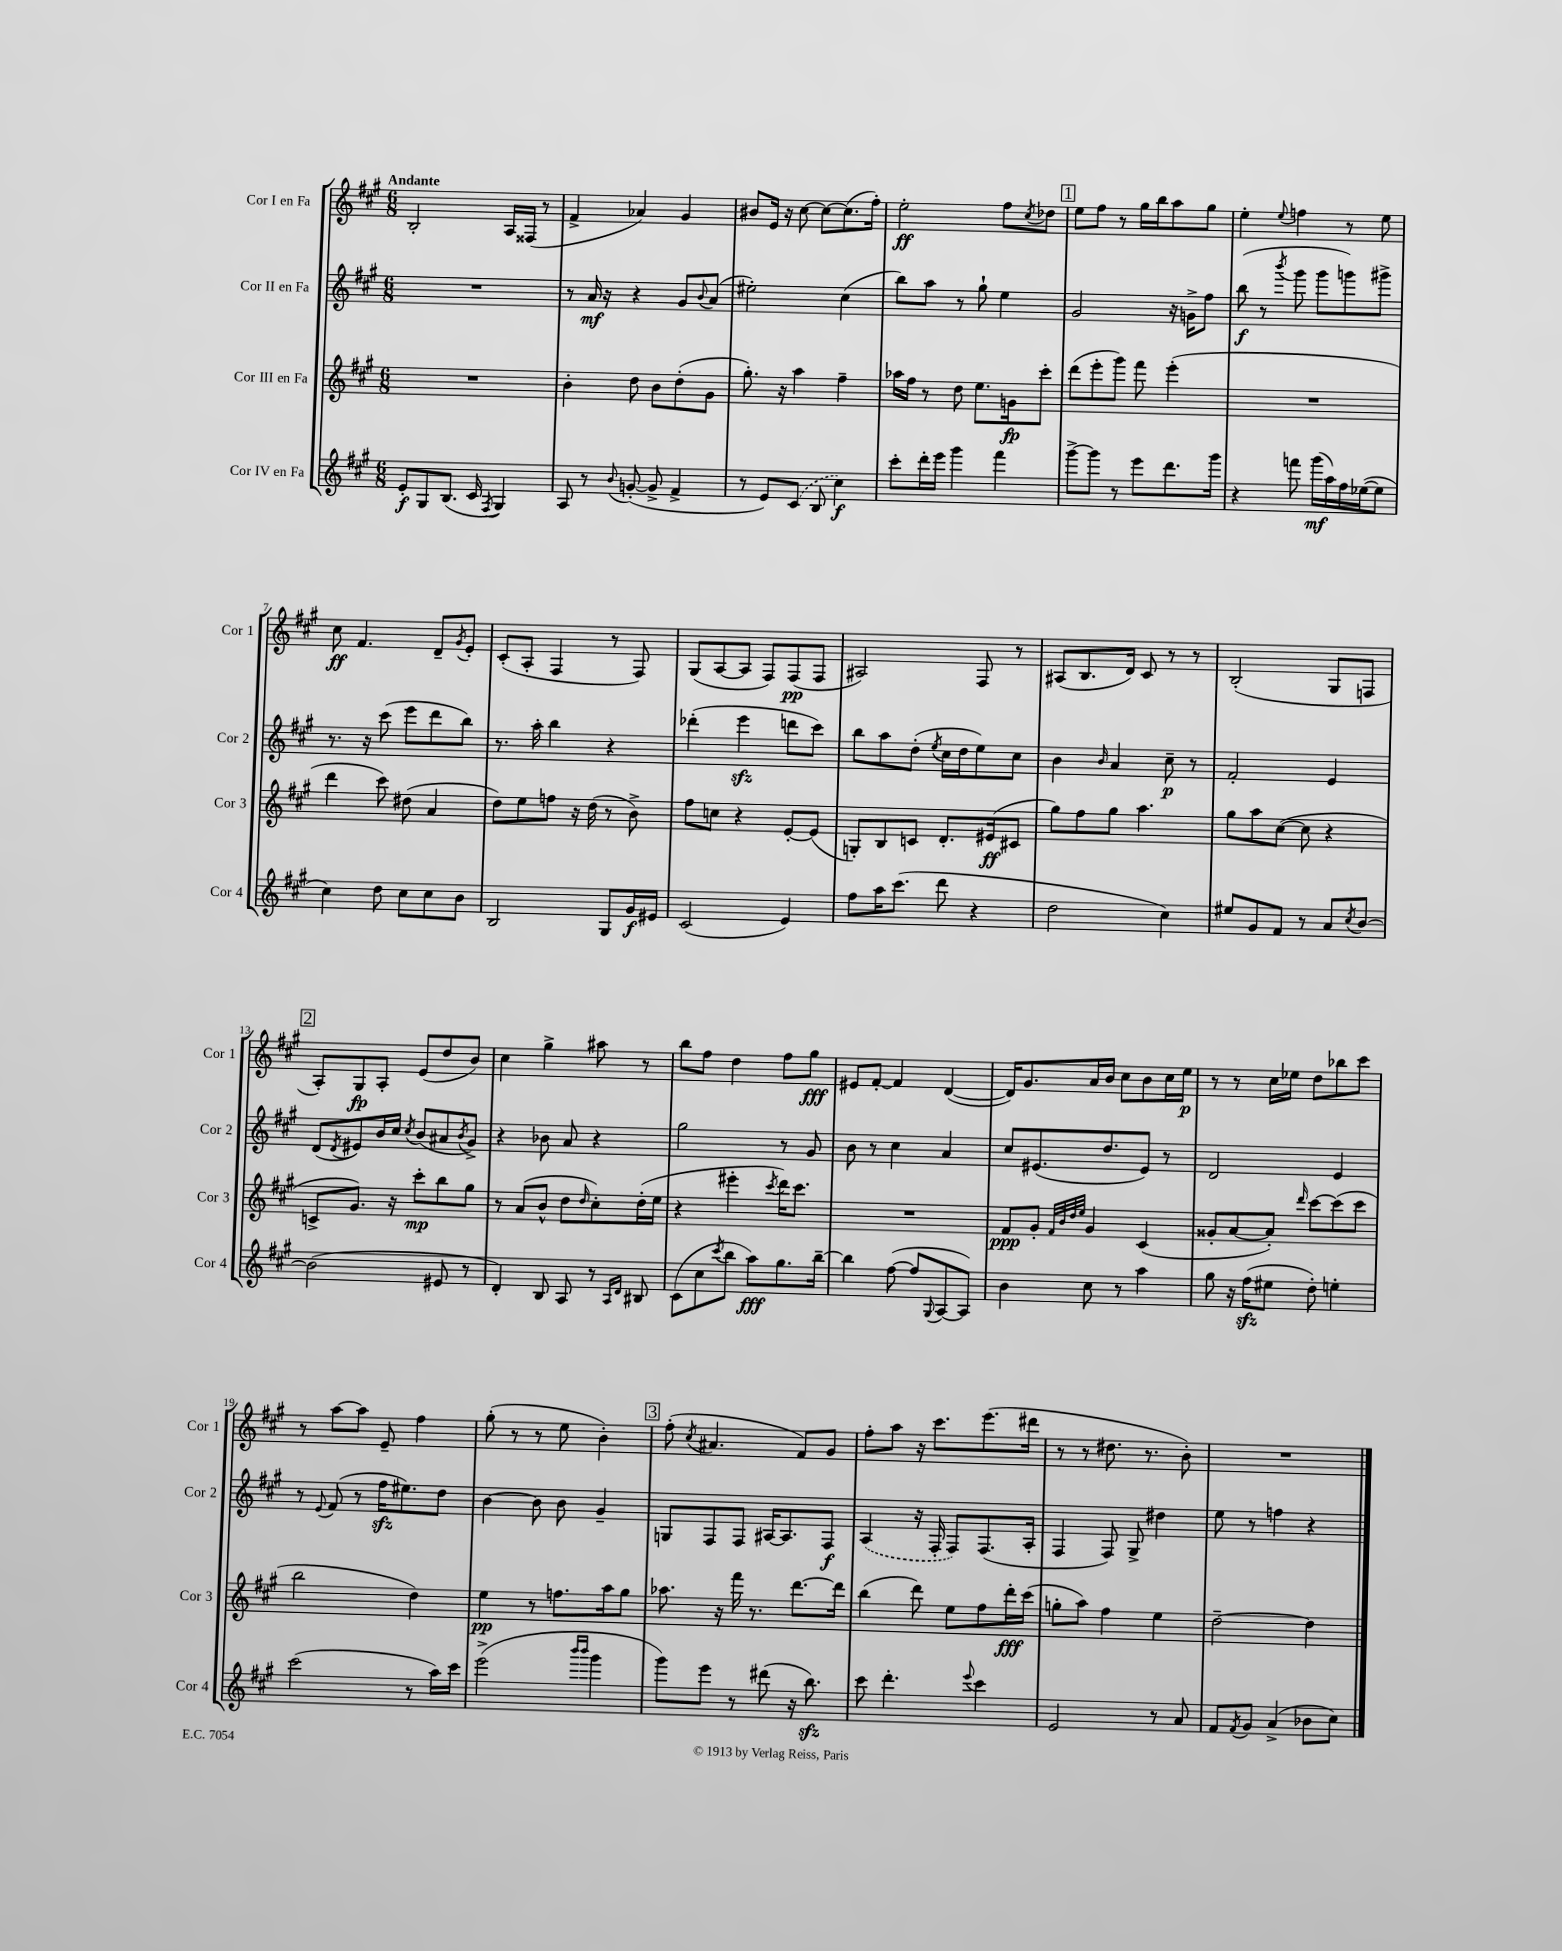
<<
\new StaffGroup <<
\new Staff = "s0" \with { instrumentName = "Cor I en Fa" shortInstrumentName = "Cor 1" } {
    \clef treble \key a \major \numericTimeSignature \time 6/8 \tempo "Andante"
    b2-. a16 fisis16( r8 |
    fis'4-> aes'4) gis'4 |
    bis'8 e'16 r16 cis''8~ cis''8~ cis''8.( fis''16-.) |
    e''2-.\ff fis''8 \acciaccatura { cis''8 } des''8 |
    \mark \markup { \box "1" } e''8 fis''8 r8 gis''16 b''16 a''8 gis''8 |
    e''4-. \appoggiatura { e''8 } f''4 r8 e''8 |
    cis''8\ff fis'4. d'8-- \acciaccatura { gis'8 } e'8-. |
    cis'8-.( a8-. fis4 r8 fis8) |
    gis8( a8~ a8 fis8) fis8\pp( fis8 |
    ais2) fis8 r8 |
    ais8( b8. d'16) cis'8 r8 r8 |
    b2-.( gis8 f8 |
    \mark \markup { \box "2" } a8-.) gis8\fp a8-. e'8( d''8 b'8) |
    cis''4 gis''4-> ais''8 r8 |
    b''8 fis''8 d''4 fis''8 gis''8\fff |
    eis'8 fis'8~-. fis'4 d'4~( |
    d'16) gis'8. a'16 b'16 cis''8 b'8 cis''16 e''16\p |
    r8 r8 cis''16 ees''16 d''8 bes''8 cis'''8 |
    r8 a''8~ a''8 e'8-- fis''4 |
    gis''8-.( r8 r8 e''8 b'4-.) |
    \mark \markup { \box "3" } fis''8-.( \acciaccatura { cis''8 } ais'4. fis'8) gis'8 |
    fis''8-. a''8 r16 cis'''8. e'''8.( dis'''16 |
    r8 r8 dis''8. r8. b'8-.) |
    R2. \bar "|." |
}
\new Staff = "s1" \with { instrumentName = "Cor II en Fa" shortInstrumentName = "Cor 2" } {
    \clef treble \key a \major \numericTimeSignature \time 6/8
    R2. |
    r8 a'16\mf r16 r4 gis'8 \appoggiatura { b'8 } a'8( |
    eis''2-.) cis''4( |
    b''8) a''8 r8 gis''8-! e''4 |
    \mark \markup { \box "1" } gis'2 r16 g'16-> fis''8 |
    b''8\f( r8 \acciaccatura { b'''8 } gis'''8 gis'''8 g'''8) gis'''8-> |
    r8. r16 cis'''8( e'''8 d'''8 b''8) |
    r8. a''16-. b''4 r4 |
    des'''4-.( e'''4\sfz d'''8 cis'''8) |
    b''8 a''8 d''8-.( \acciaccatura { e''8 } cis''16 d''16 e''8) cis''8 |
    b'4 \grace { b'16 } a'4 cis''8--\p r8 |
    fis'2-. e'4 |
    \mark \markup { \box "2" } d'8( \acciaccatura { d'8 } eis'8) b'16 cis''16 \acciaccatura { cis''8 } b'8( ais'8 \acciaccatura { b'8 } gis'8->) |
    r4 bes'8 a'8 r4 |
    gis''2 r8 gis'8 |
    b'8 r8 cis''4 a'4 |
    cis''8 eis'8.( d''8. eis'8) r8 |
    d'2 e'4 |
    r8 \appoggiatura { e'8 } fis'8( r8 fis''16\sfz eis''8.) d''8 |
    b'4~ b'8 b'8 gis'4-- |
    \mark \markup { \box "3" } g8 fis8 fis8 ais16~ ais8. fis8\f |
    \once \slurDashed a4( r16 fis16-. fis8) fis8.( a16-. |
    fis4 fis8) gis8-> dis''4 |
    e''8 r8 f''4 r4 \bar "|." |
}
\new Staff = "s2" \with { instrumentName = "Cor III en Fa" shortInstrumentName = "Cor 3" } {
    \clef treble \key a \major \numericTimeSignature \time 6/8
    R2. |
    b'4-. d''8 b'8 d''8-.( gis'8 |
    gis''8.-.) r16 a''4 fis''4-- |
    aes''16 fis''16 r8 d''8 e''8. g'16\fp cis'''8-. |
    \mark \markup { \box "1" } d'''8( e'''8-. gis'''8) fis'''8 e'''4-.( |
    R2. |
    d'''4 cis'''8) dis''8( a'4 |
    d''8) e''8 f''8 r16 d''16( r8 b'8->) |
    fis''8 c''8 r4 e'8~-. e'8( |
    g8-.) b8 c'8 d'8.-. eis'16\ff( cis'8 |
    gis''8) fis''8 gis''8 a''4. |
    gis''8 a''8 cis''8~( cis''8 r4 |
    \mark \markup { \box "2" } c'8-> gis'8.) r16 cis'''8-.\mp b''8 gis''8 |
    r8 a'8( b'8-^ d''8 \grace { d''16 } cis''8-.) d''16-.( e''16 |
    r4 eis'''4-. \acciaccatura { cis'''8 } d'''16) cis'''8. |
    R2. |
    fis'8\ppp gis'8-. \grace { fis'32 b'32 d''32 e''32 } gis'4 cis'4( |
    gisis'8-. a'8~ a'8-.) \grace { d'''16 } cis'''8~ cis'''8( cis'''8 |
    b''2 d''4) |
    e''4\pp r8 f''8. a''16 gis''8 |
    \mark \markup { \box "3" } aes''8. r16 fis'''16 r8. d'''8.~ d'''16 |
    b''4( d'''8) e''8 fis''8 d'''16-.\fff cis'''16( |
    g''8-. a''8) fis''4 e''4 |
    d''2~-- d''4 \bar "|." |
}
\new Staff = "s3" \with { instrumentName = "Cor IV en Fa" shortInstrumentName = "Cor 4" } {
    \clef treble \key a \major \numericTimeSignature \time 6/8
    e'8-.\f gis8 b8.( cis'16 \acciaccatura { fis8 } gis4) |
    a8 r8 \appoggiatura { b'8 } g'8~-.( g'8-> fis'4-> |
    r8 e'8) \once \slurDashed cis'8( b8 cis''4\f) |
    cis'''8-. d'''16-. e'''16 gis'''4 fis'''4 |
    \mark \markup { \box "1" } gis'''8~-> gis'''8 r8 e'''8 d'''8. gis'''16 |
    r4 f'''8 gis'''16\mf( a''16) fis''16 ees''16~( ees''8 |
    cis''4) d''8 cis''8 cis''8 b'8 |
    b2 gis8 gis'16\f eis'16 |
    cis'2( e'4) |
    fis''8 a''16 cis'''8.( d'''8 r4 |
    d''2 cis''4) |
    eis''8 gis'8 fis'8 r8 a'8 \acciaccatura { cis''8 } b'8~ |
    \mark \markup { \box "2" } b'2( eis'8 r8 |
    d'4-.) b8 a8 r8 \grace { a16 d'16 } bis8 |
    cis'8( cis''8 \acciaccatura { cis'''8 } b''8 a''8\fff) gis''8. b''16~-- |
    b''4 fis''8~( fis''8 \appoggiatura { gis8 } a8~ a8) |
    b'4 cis''8 r8 a''4 |
    gis''8 r16 fis''16\sfz( eis''8 d''8-.) e''4-. |
    cis'''2( r8 a''16) cis'''16 |
    e'''2->( \grace { b'''16 b'''16 } gis'''4 |
    \mark \markup { \box "3" } gis'''8) e'''8 r8 dis'''8( r16 b''8.\sfz) |
    cis'''8 d'''4.-. \appoggiatura { e'''8 } cis'''4 |
    e'2 r8 a'8 |
    fis'8 \acciaccatura { fis'8 } gis'8 a'4->( bes'8 cis''8) \bar "|." |
}
>>
>>
